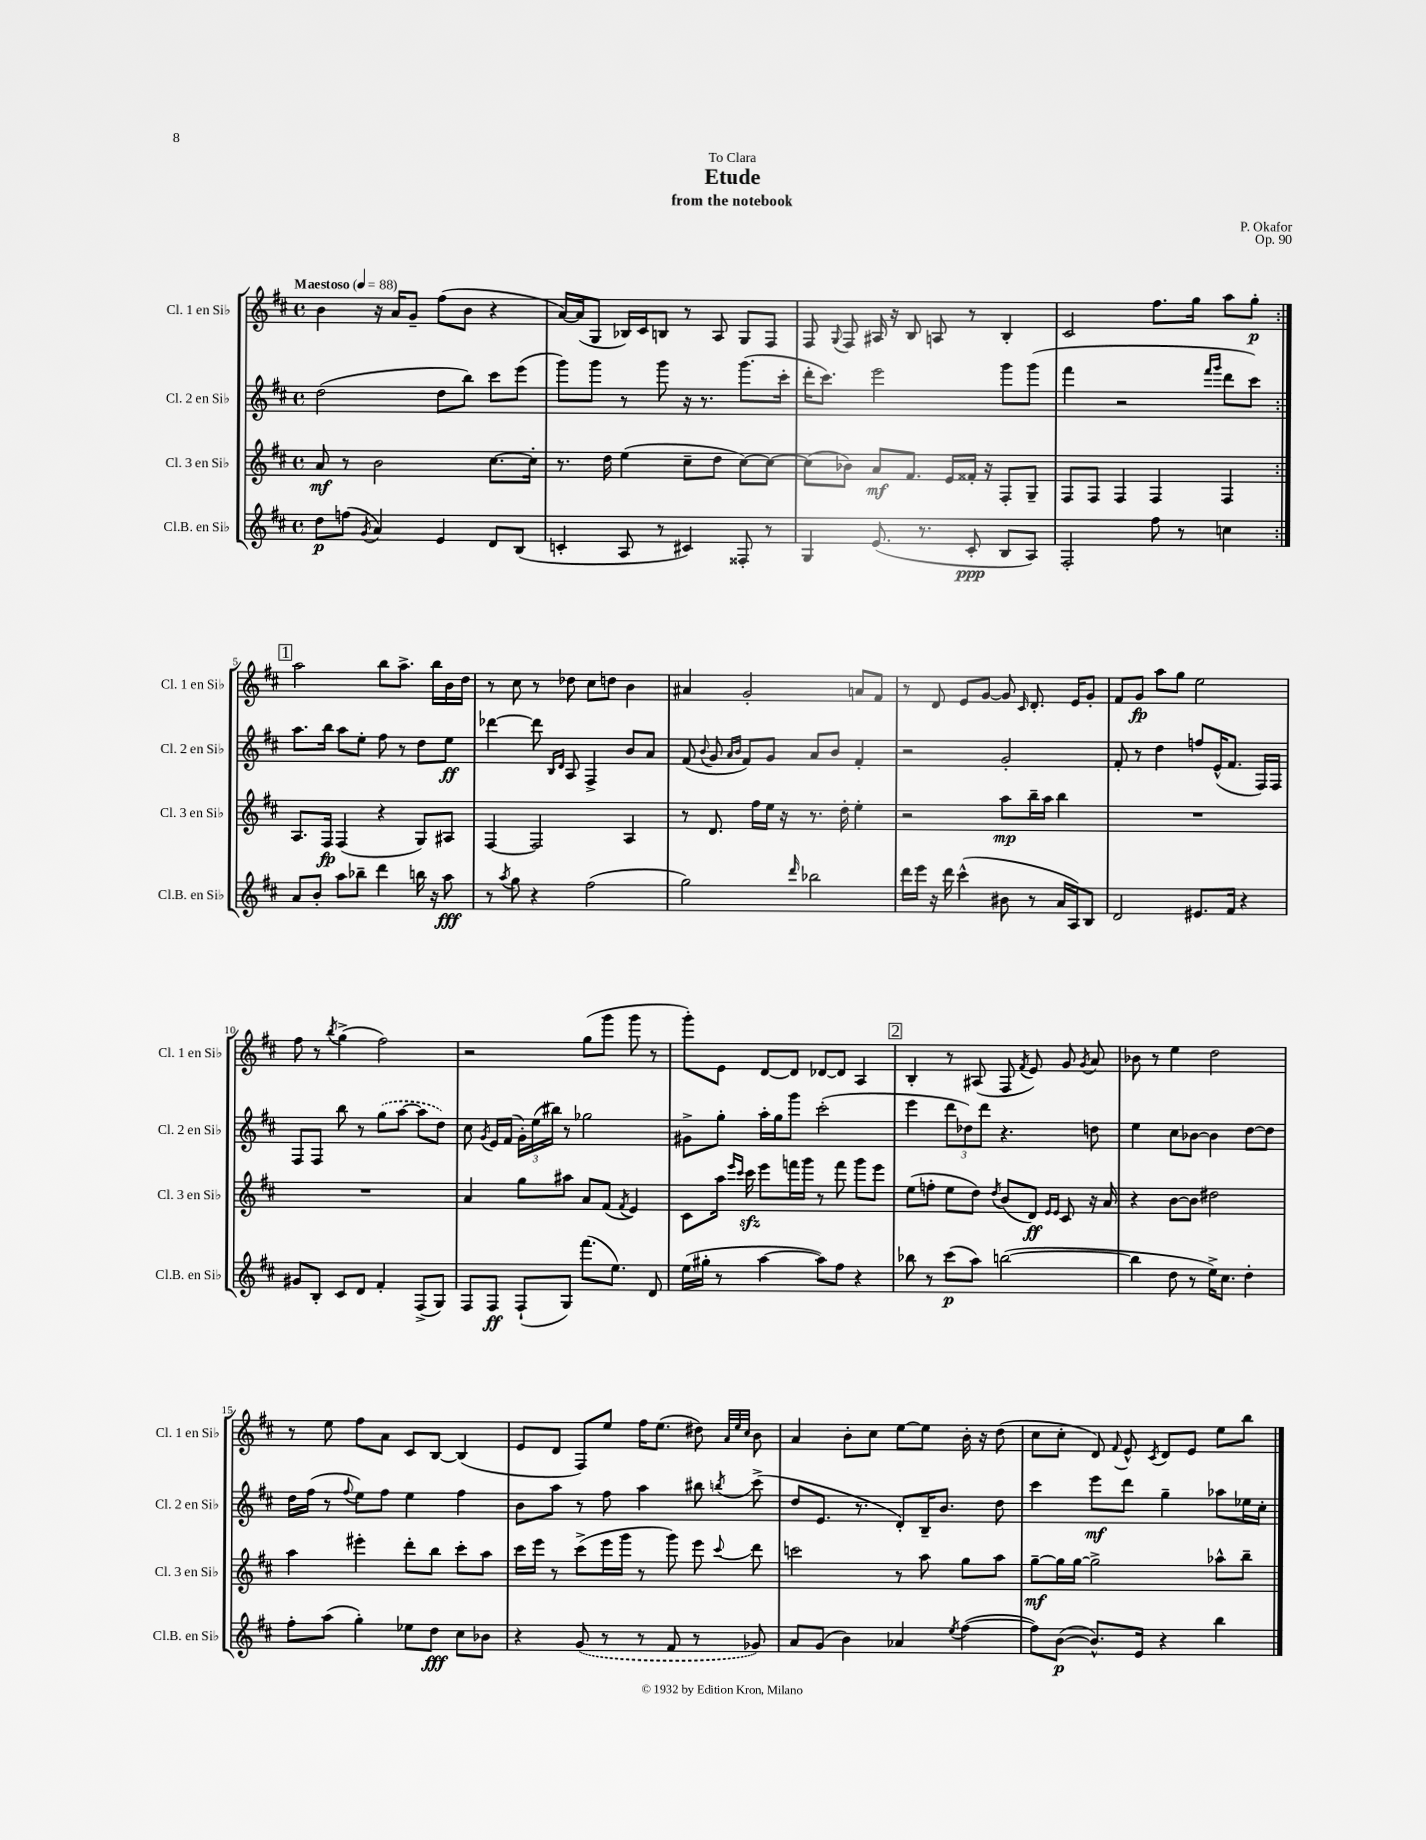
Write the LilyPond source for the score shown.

\header { title = "Etude" composer = "P. Okafor" subtitle = "from the notebook" dedication = "To Clara" opus = "Op. 90" }
<<
\new StaffGroup <<
\new Staff = "s0" \with { instrumentName = "Cl. 1 en Sib" shortInstrumentName = "Cl. 1 en Sib" } {
    \clef treble \key d \major \defaultTimeSignature \time 4/4 \tempo "Maestoso" 4 = 88
    \autoBeamOff \repeat volta 2 { b'4 r16 a'16[ g'8]-- fis''8[( b'8] r4 |
    a'16[~) a'16( g8] bes16[) cis'16 b8] r8 a8 g8[ fis8] |
    fis8 \appoggiatura { g8 } fis8 ais16 r16 b8 a8 r8 b4-. |
    cis'2 fis''8.[ g''16] a''8[ g''8]-.\p | }
    \mark \markup { \box "1" } a''2 b''8[ a''8.]-> b''16[ b'16 d''16] |
    r8 cis''8 r8 des''8 cis''8[ d''8] b'4 |
    ais'4 g'2-. a'8[ fis'8] |
    r8 d'8 e'8[ g'8]~ g'8 \grace { cis'16 } d'8.-. e'16[ g'8]-. |
    fis'8[ g'8]\fp a''8[ g''8] e''2 |
    fis''8 r8 \acciaccatura { b''8 } g''4->( fis''2) |
    r2 g''8[( g'''8] g'''8 r8 |
    g'''8[-.) e'8] d'8[~ d'8] des'8[~ des'8] a4 |
    \mark \markup { \box "2" } b4-. r8 ais8( fis8 \acciaccatura { fis'8 } e'8) g'8 \acciaccatura { g'8 } a'8 |
    bes'8 r8 e''4 d''2 |
    r8 e''8 fis''8[ a'8] cis'8[ b8]~ b4( |
    e'8[ d'8] fis8[) e''8] fis''16[ e''8.]( dis''8) \grace { a'32[ e''32 cis''32] } b'8 |
    a'4 b'8[-. cis''8] e''8[~ e''8] b'16-. r16 d''8( |
    cis''8[ cis''8]-. d'8) \appoggiatura { fis'8 } e'8-^ \acciaccatura { cis'8 } d'8[ e'8] e''8[ b''8] \bar "|." |
}
\new Staff = "s1" \with { instrumentName = "Cl. 2 en Sib" shortInstrumentName = "Cl. 2 en Sib" } {
    \clef treble \key d \major \defaultTimeSignature \time 4/4
    \autoBeamOff \repeat volta 2 { d''2( d''8[ b''8]) cis'''8[ e'''8]( |
    g'''8[) g'''8] r8 g'''8 r16 r8. g'''8.[( cis'''16]-. |
    d'''16[-. cis'''8.]) e'''2 g'''8[ g'''8]( |
    fis'''4 r2 \grace { fis'''16[ g'''16] } d'''8[ cis'''8]) | }
    \mark \markup { \box "1" } a''8.[ b''16] a''8[ e''8]-. fis''8 r8 d''8[ e''8]\ff |
    des'''4~ des'''8 \grace { b16[ d'16] } a8 fis4-> b'8[ a'8] |
    fis'8( \appoggiatura { b'8 } g'8 \grace { a'16[ b'16] } fis'8[) g'8] a'8[ b'8] fis'4-. |
    r2 g'2-. |
    fis'8-. r8 d''4 f''8[ e'16-^( fis'8.] fis16[) fis16] |
    fis8[ fis8] b''8 r8 \once \slurDashed g''8[( a''8]~ a''8[ d''8]) |
    cis''8 \acciaccatura { g'8 } e'16[ fis'16]( \tuplet 3/2 { g'16[-.) e''16( bis''16]) } r8 ges''2 |
    gis'8[-> g''8]-. a''16[-. g''16 g'''8] cis'''2-.( |
    \mark \markup { \box "2" } e'''4 \tuplet 3/2 { d'''8[ des''8) d'''8] } r4. d''8 |
    e''4 cis''8[ bes'8]~ bes'4 d''8[~ d''8] |
    d''16[ fis''16]( r8 \appoggiatura { fis''8 } e''8[) fis''8] e''4 fis''4 |
    b'8[ a''8] r8 fis''8 a''4 bis''8 \acciaccatura { b''8 } cis'''8->( |
    d''8[ e'8.] r8. d'8[-.) b16-- b'8.] d''8 |
    cis'''4 e'''8[\mf d'''8] g''4-- aes''8[ ees''16 cis''16]-. \bar "|." |
}
\new Staff = "s2" \with { instrumentName = "Cl. 3 en Sib" shortInstrumentName = "Cl. 3 en Sib" } {
    \clef treble \key d \major \defaultTimeSignature \time 4/4
    \autoBeamOff \repeat volta 2 { a'8\mf r8 b'2 cis''8.[~ cis''16]-. |
    r8. d''16 e''4( cis''8[-- d''8] cis''8[~) cis''8]~ |
    cis''8[( bes'8]) a'8[\mf fis'8.] e'16[ fisis'16]-. r16 fis8[-. g8]-- |
    fis8[ fis8] fis4 fis4 fis4 | }
    \mark \markup { \box "1" } a8.[ fis16]\fp fis4( r4 g8[) ais8] |
    fis4~ fis2 a4 |
    r8 d'8. fis''16[ e''16] r16 r8. d''16-. e''4-. |
    r2 a''8[\mp b''16-- a''16] b''4 |
    R1 |
    R1 |
    a'4 g''8[ ais''8] a'8[ fis'8]( \acciaccatura { fis'8 } e'4) |
    cis'8[ a''16] \grace { e'''16[ cis'''16] } cis'''16\sfz e'''8[ f'''16 g'''16] r8 f'''8 g'''8[ e'''8] |
    \mark \markup { \box "2" } e''8[( f''8]-. e''8[ d''8]) \acciaccatura { d''8 } b'8[( d'8]\ff) \grace { e'16[ e'16] } cis'8 r16 a'16 |
    r4 b'8[~ b'8] dis''2 |
    a''4 eis'''4-. d'''8[-. b''8] cis'''8[-. a''8] |
    cis'''16[ e'''16] r8 cis'''8[->( e'''16 g'''16] r8 g'''8) e'''8 \appoggiatura { cis'''8 } d'''8 |
    c'''2 r8 a''8 g''8[ a''8] |
    g''8[~--\mf g''16 g''16]~ g''2-> aes''8[-^ b''8]-- \bar "|." |
}
\new Staff = "s3" \with { instrumentName = "Cl.B. en Sib" shortInstrumentName = "Cl.B. en Sib" } {
    \clef treble \key d \major \defaultTimeSignature \time 4/4
    \autoBeamOff \repeat volta 2 { d''8[\p f''8]( \acciaccatura { g'8 } a'4) e'4 d'8[ b8]( |
    c'4-. a8 r8 cis'4) fisis8-. r8 |
    g4 e'8.( r8. cis'8-.\ppp b8[ a8]) |
    fis2-. fis''8 r8 c''4 | }
    \mark \markup { \box "1" } a'8[ b'8]-. a''8[ bes''8]-- d'''4 b''16 r16 a''8\fff |
    r8 \acciaccatura { a''8 } g''8 r4 fis''2( |
    g''2) \grace { d'''16 } bes''2 |
    d'''16[ e'''16] r16 d'''16 cis'''4-^( bis'8 r8 a'16[ a16) b8] |
    d'2 eis'8.[ fis'16] r4 |
    gis'8[ b8]-. cis'8[ d'8] fis'4-. fis8[->( g8]) |
    fis8[ fis8]\ff fis8[-!( g8]) fis'''8.[( e''8.]) d'8 |
    e''16[( gis''16]-. r8 a''4~ a''8[) fis''8] r4 |
    \mark \markup { \box "2" } bes''8 r8 cis'''8[\p( a''8]) b''2~( |
    b''4 d''8 r8 e''16[->) cis''8.] d''4-. |
    fis''8[-. a''8]( g''4-.) ees''8[ d''8]\fff cis''8[ bes'8] |
    r4 \once \slurDashed g'8( r8 r8 fis'8 r8 ges'8) |
    a'8[ g'8]( b'4) aes'4 \acciaccatura { e''8 } fis''4~( |
    fis''8[) b'8]~\p( b'8.[-^) e'16] r4 b''4 \bar "|." |
}
>>
>>
